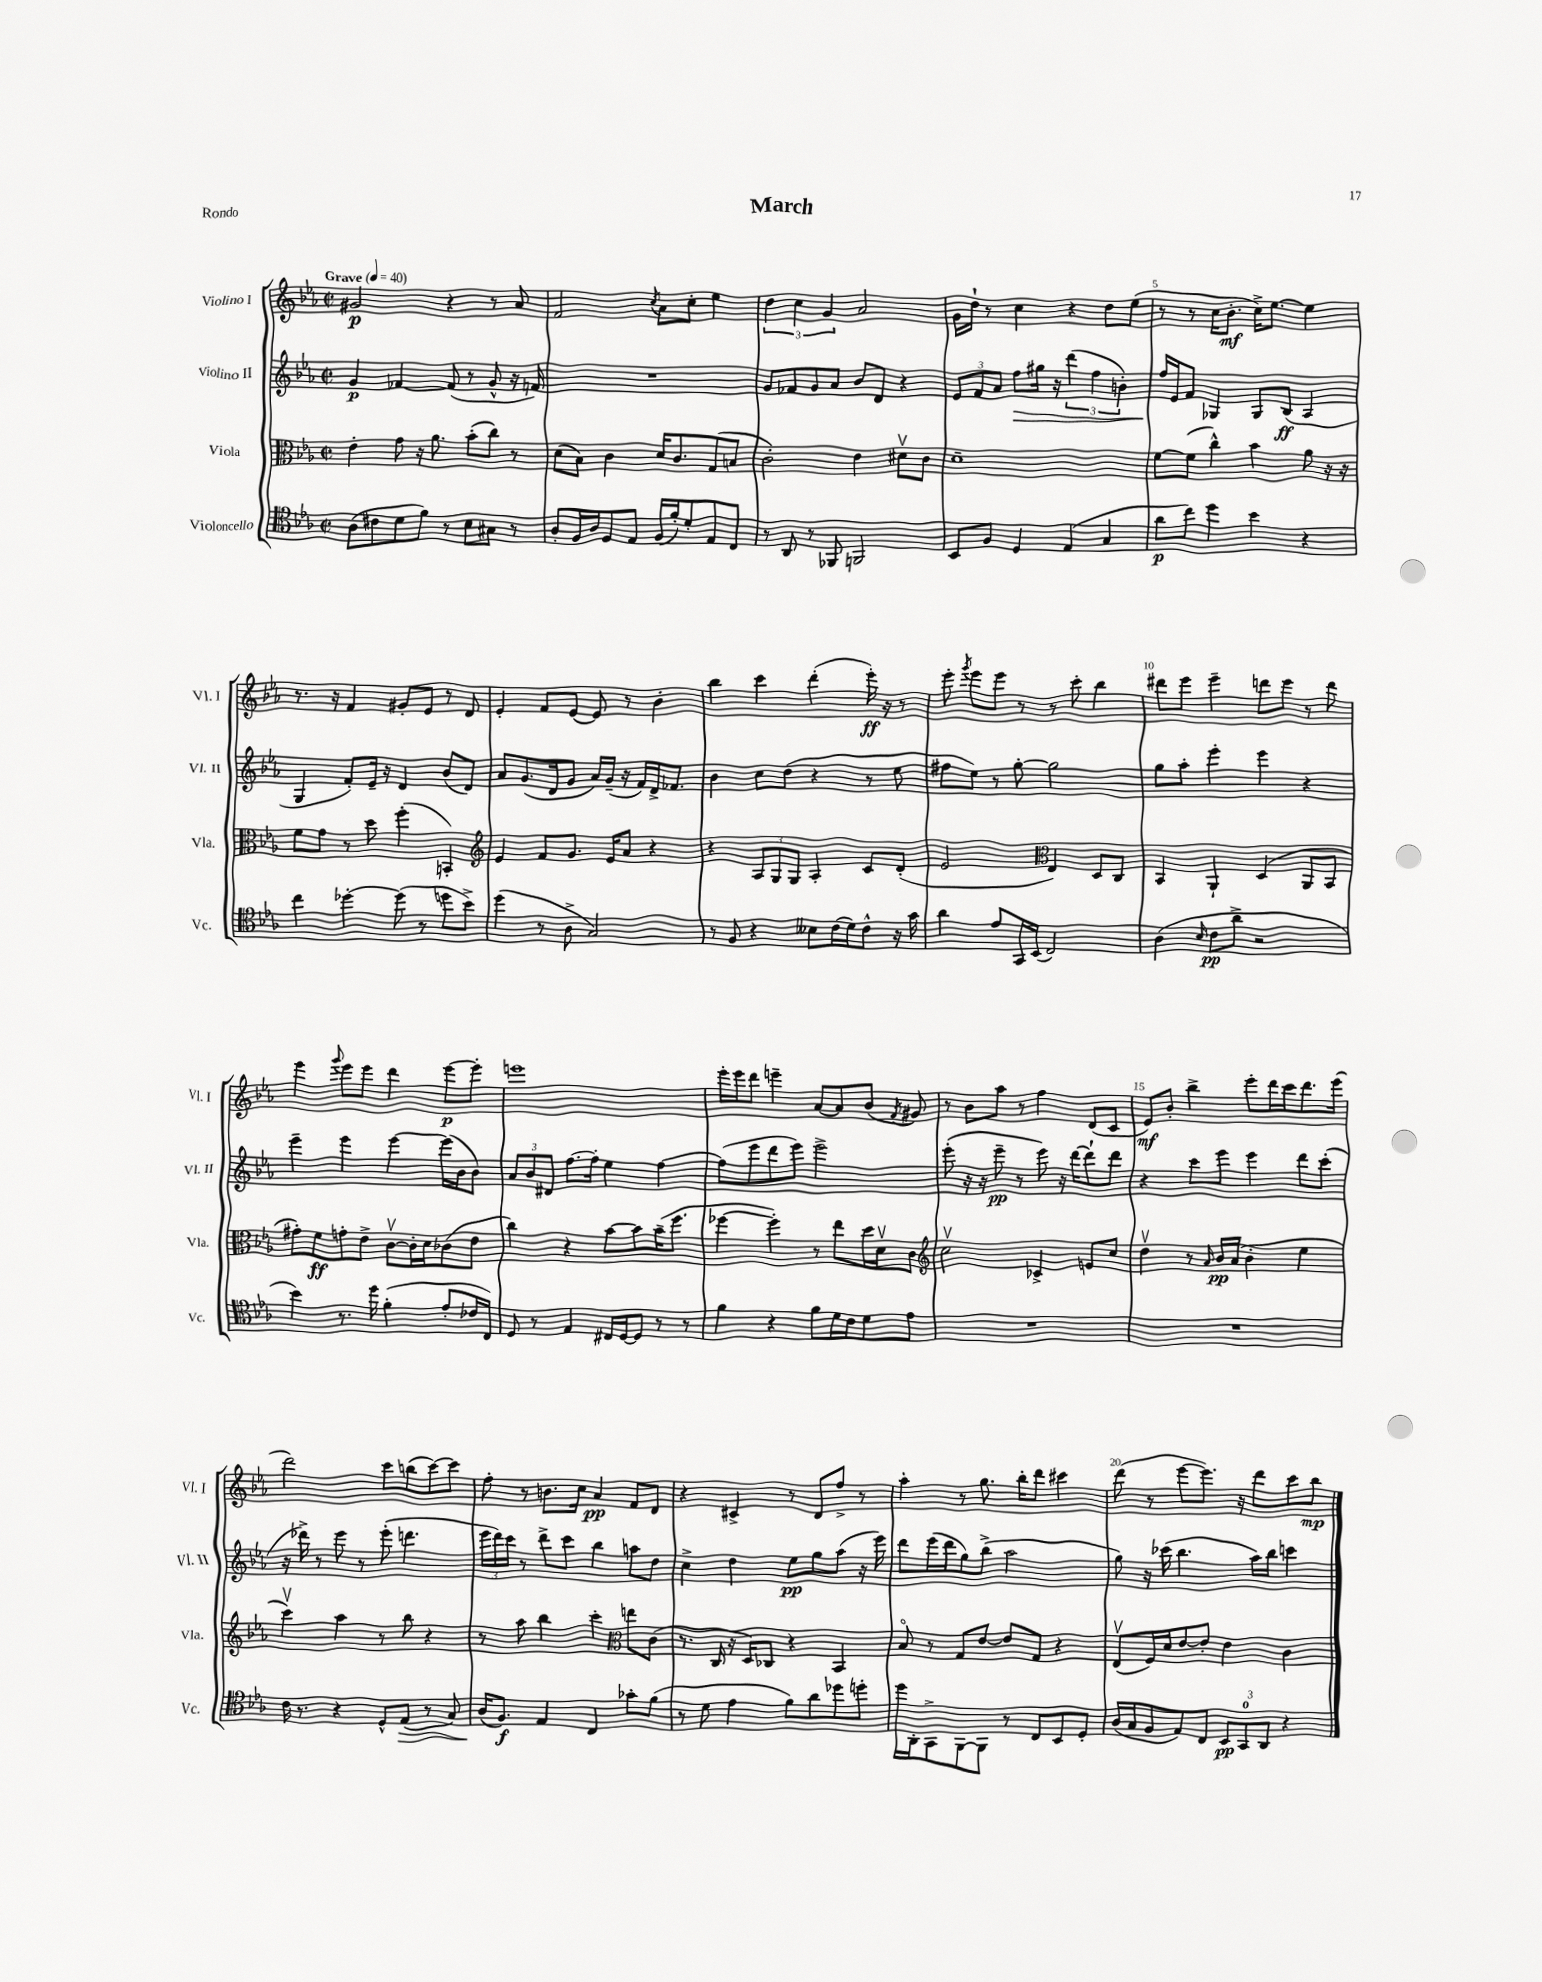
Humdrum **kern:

**kern	**kern	**kern	**kern
*staff4	*staff3	*staff2	*staff1
*clefC4	*clefC3	*clefG2	*clefG2
*k[b-e-a-]	*k[b-e-a-]	*k[b-e-a-]	*k[b-e-a-]
*M2/2	*M2/2	*M2/2	*M2/2
*met(c|)	*met(c|)	*met(c|)	*met(c|)
*MM40	*MM40	*MM40	*MM40
(8A-	4e-'	4g	2g#
8c#	.	.	.
8d	8g	[4f-	.
8f)	16r	.	.
.	8.a-	.	.
8r	.	(8f-]	4r
8B-	(8b-'	8r	.
8G#	8cc)	8g^^	8r
8r	8r	16r	8a-
.	.	16f)	.
=	=	=	=
8A-'	(8d	1r	2f
16F	8B-)	.	.
16A-	.	.	.
8D	4c	.	.
8E-	.	.	.
.	.	.	8qcc
(16F	16d	.	8a-
16f')	8.c	.	.
8d'	.	.	8cc'
8E-	(8G	.	4ee-
8C	8B	.	.
=	=	=	=
8r	2c')	8g	6dd
8AA-	.	8f-	.
.	.	.	6cc
8r	.	8g	.
.	.	.	6g
8FF-	.	8a-	.
2FF	4e-	8b-	2a-
.	.	8d	.
.	8d#v	4r	.
.	8c	.	.
=	=	=	=
8BB-	1d~	12e-	16g
.	.	.	16dd`
.	.	12f	.
8F	.	.	8r
.	.	12a-	.
4D	.	8ff	4cc
.	.	16gg#	.
.	.	16r	.
(4E-	.	(6ddd	4r
.	.	6ff	.
4G	.	.	8dd
.	.	6b')	.
.	.	.	(8ee-
=	=	=	=
8a-	[8f	16ff	8r
.	.	16e-	.
8cc)	(8f]	8f	8r
4dd	4cc^^)	4G-	16cc
.	.	.	8.b-'
4b-	4b-	8G-	16cc^)
.	.	.	[8.ee-
.	.	(8B-	.
4r	8a-	4A-	4ee-]
.	16r	.	.
.	16r	.	.
=	=	=	=
4cc	8f	4G	8.r
.	8g	.	.
.	.	.	16r
[4dd-'	8r	8f')	4f
.	8dd	16e-~	.
.	.	16r	.
(8dd-]	(4ff'	4d	8g#'
8r	.	.	8e-
8dd	4BB')	(8b-	8r
8b-^)	.	8d)	8d
=	=	=	=
*	*clefG2	*	*
(4dd	4e-	8a-	4e-'
.	.	(8.g	.
8r	8f	.	8f
.	.	16d	.
8A-^	8.g	8g	[8e-
2G)	.	16a-)	8e-]
.	16e-	(16g~	.
.	8a-	16r	8r
.	.	16f)	.
.	4r	16d^	4b-'
.	.	8.f-	.
=	=	=	=
8r	4r	4b-	4bb-
8F	.	.	.
4r	12A-	8cc	4ccc
.	12G	.	.
.	.	(8dd	.
.	12G	.	.
8B--	4A-'	4r	(4ddd'
(16c	.	.	.
16d)	.	.	.
8c^^	8c	8r	16eee-')
.	.	.	16r
16r	(8d'	8ee-	8r
16g	.	.	.
=	=	=	=
4a-	2e-	8ff#	8eee-'
.	.	.	8qggg
.	.	8ee-)	8eee-
8e-	.	8r	8eee-
16GG	.	[8gg'	8r
(16BB-	.	.	.
*	*clefC3	*	*
2C)	4E-)	2gg]	8r
.	.	.	8ccc'
.	8D	.	4bb-
.	8C	.	.
=	=	=	=
(4A-	4BB-	8gg	8ddd#
.	.	8aa-'	8eee-
16qqB-	.	.	.
8c	4AA-`	4eee-'	4eee-~
8a-^	.	.	.
2r	(4D	4eee-	8ddd
.	.	.	8eee-
.	8AA-	4r	8r
.	8BB-	.	8ddd
=	=	=	=
4b-)	8g#')	4eee-~	4eee-
.	8f	.	.
.	.	.	8qqggg
8.r	8g'	4eee-	8eee-
.	8e-^	.	8eee-
16dd	.	.	.
(4f'	[8cv	[4eee-	4ddd
.	16c']	.	.
.	16d	.	.
8e-'	(8c-	(16eee-]	[8eee-
.	.	16b-	.
16c-	8e-	8b-)	8eee-']
16C)	.	.	.
=	=	=	=
8D	4cc)	12a-	1eee
.	.	12b-	.
8r	.	.	.
.	.	12d#	.
4E-	4r	[8.ff	.
.	.	16ff']	.
16C#	[8b-	4ee-	.
[16D	.	.	.
8D]	8b-]	.	.
8r	(16b-~	[4ff	.
.	8.ff	.	.
8r	.	.	.
=	=	=	=
4f	[4ff-	(8ff]	16eee-'
.	.	.	16eee-
.	.	8eee-	8ddd
4r	4ff-'])	8ddd	4eee~
.	.	8eee-)	.
8f	8r	2eee-^	[8a-
16d	8ee-	.	8a-]
16c	.	.	.
8d	16dd	.	(8b-
.	16dv	.	.
.	.	.	8qf
8e-	8c	.	8g#)
=	=	=	=
*	*clefG2	*	*
1r	2ccv	(8eee-'	8r
.	.	16r	8b-
.	.	16r	.
.	.	8eee-~	8aa-
.	.	8r	8r
.	4c-^	8eee-)	4ff
.	.	16r	.
.	.	[16ddd	.
.	8e	8ddd`]	(8d
.	8cc	8ddd	8c
=	=	=	=
1r	4ddv	4r	8e-)
.	.	.	8b-'
.	8r	8ccc	4bb-^
.	16qqa-	.	.
.	16b-	8eee-	.
.	(16a-	.	.
.	4b-'	4eee-	8eee-'
.	.	.	16ddd
.	.	.	16ccc
.	4ee-	8ddd	8.ddd
.	.	(8ccc'	.
.	.	.	(16eee-
=	=	=	=
16c	4cccv)	16r	2ddd)
8.r	.	16ddd-^)	.
.	.	8r	.
4r	4aa-	8eee-	.
.	.	8r	.
8D^^	8r	(8eee-'	8ccc
(8E-	8bb-	4.ddd	(8bb
8r	4r	.	[8ccc)
8G)	.	.	8ccc]
=	=	=	=
(16A-	8r	24eee-	8ff'
.	.	24ddd)	.
8.F)	.	.	.
.	.	24ccc	.
.	8aa-	8r	8r
4E-	4bb-	8ddd^	8.b
.	.	8ccc	.
.	.	.	16cc
4C	4ccc'	4bb-	4a-
*	*clefC3	*	*
8g-'	8ee	8aa	8f
(8f	(8c	8dd	8d
=	=	=	=
8r	8.r	4cc^	4r
8d	.	.	.
.	16C	.	.
4e-	16r	4dd	4c#^
.	16D)	.	.
.	8C-	.	.
8f)	4r	8ee-	8r
8a-	.	8gg	8d
8dd-	4BB-	(8aa-	8ff^
8dd'	.	16r	8r
.	.	16eee-)	.
=	=	=	=
16dd	8B-o	8ddd	4aa-'
16AA-'	.	.	.
8GG^	8r	(16eee-	.
.	.	16ddd	.
[8FF	8G	8gg)	8r
8FF]	[8e-	(8bb-^	8.gg
8r	8e-]	2aa-	.
.	.	.	16bb-'
8C	8G	.	8ddd
8BB-	4r	.	4ccc#
8D'	.	.	.
=	=	=	=
(16A-	(8E-v	8gg)	(8ddd
16G	.	.	.
8F	16F)	16r	8r
.	16d	(16ccc-	.
8E-)	[8e-	4.bb-	[8eee-
8C	8e-']	.	8.eee-])
12BB-	4e-	.	.
.	.	.	16r
12GG	.	.	.
.	.	16aa-)	8ddd
12AA-	.	.	.
.	.	16bb-	.
4r	4c	4ccc	8ccc
.	.	.	8bb-
==	==	==	==
*-	*-	*-	*-
